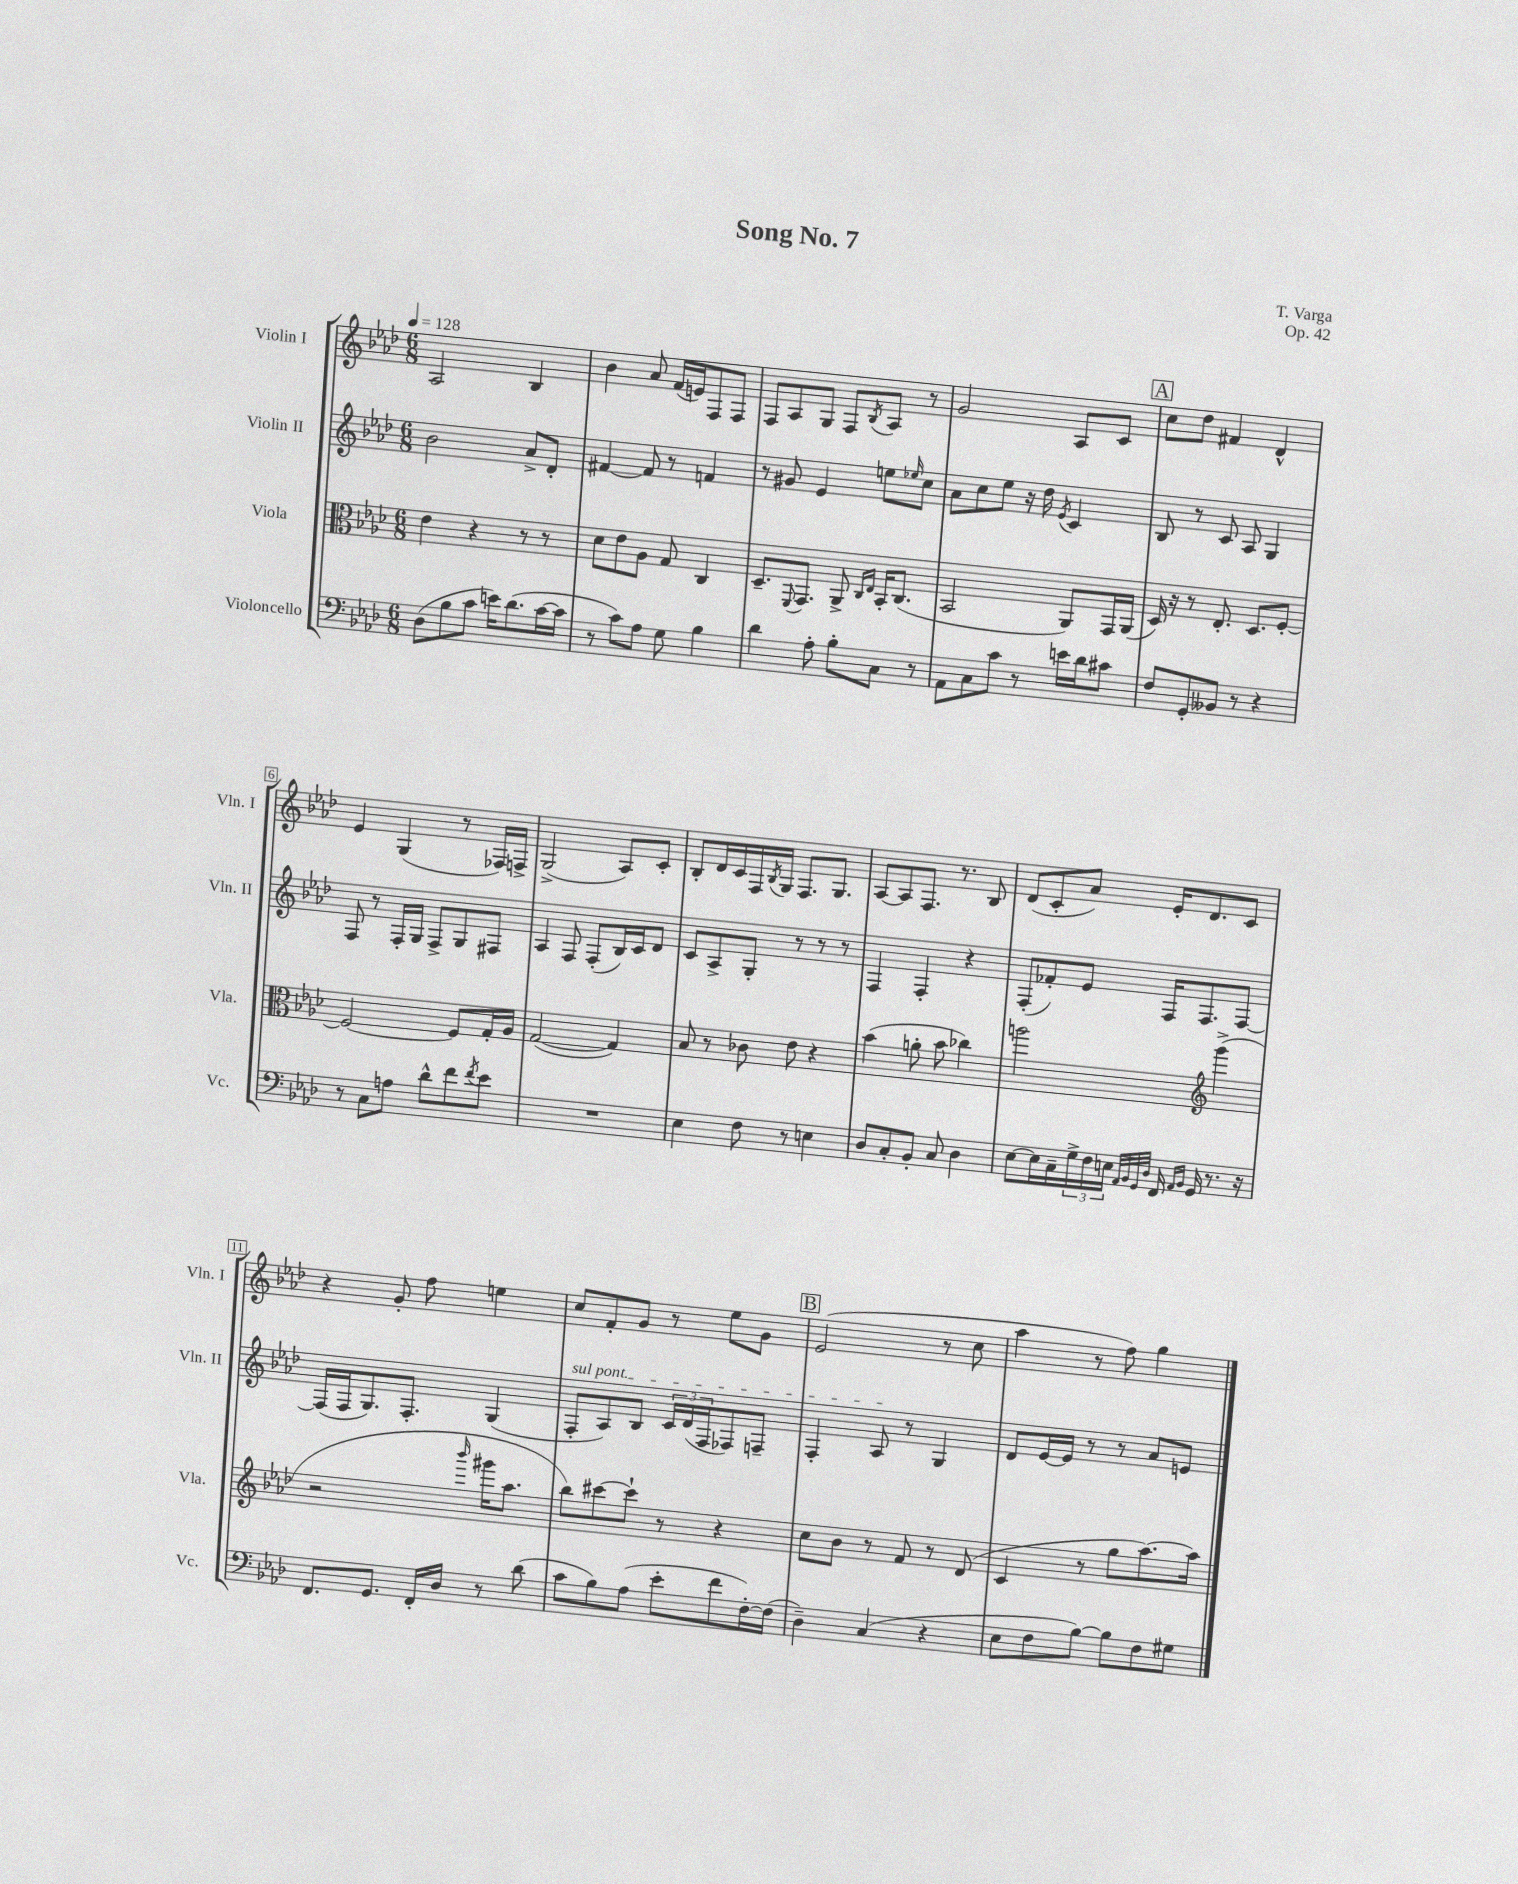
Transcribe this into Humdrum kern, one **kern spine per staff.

**kern	**kern	**kern	**kern
*part4	*part3	*part2	*part1
*staff4	*staff3	*staff2	*staff1
*I"Violoncello	*I"Viola	*I"Violin II	*I"Violin I
*I'Vc.	*I'Vla.	*I'Vln. II	*I'Vln. I
*clefF4	*clefC3	*clefG2	*clefG2
*k[b-e-a-d-]	*k[b-e-a-d-]	*k[b-e-a-d-]	*k[b-e-a-d-]
*M6/8	*M6/8	*M6/8	*M6/8
*MM128	*MM128	*MM128	*MM128
=1	=1	=1	=1
(8D-\L	4e-\	2b-\	2A-/
8B-\	.	.	.
8c\J	4r	.	.
16en\KL)	.	.	.
(8.d-\	.	.	.
.	8r	8a-^/L	4B-/
[16c\L	8r	8d-'/J	.
16c\JJ]	.	.	.
=2	=2	=2	=2
8r	8d-\L	[4f#X/	4b-\
8c\L)	8e-\	.	.
8A-\J	8A-\J	8f#/]	8a-/
8G\	8G/	8r	(16f/LL
.	.	.	16en/J)
4B-\	4C/	4fn/	8F/
.	.	.	8F/J
=3	=3	=3	=3
4d-\	8.D-~/L	8r	8F/L
.	.	8g#X/	8A-/
.	8qqFF/	.	.
.	8.GG/J	.	.
8A-'\	.	4e-/	8G/J
8B-'\L	8AA-^/	.	8F/L
.	16qqC/LL	.	.
.	16qqE-/JJ	.	8qB-/
8C\J	16BB-'/KL	8een\L	8A-/J
.	(8.C/J	.	.
.	.	16qqee-X/	.
8r	.	8cc\J	8r
=4	=4	=4	=4
8AA-\L	2BB-/	8a-\L	2g/
8C\	.	8cc\	.
8c\J	.	8ee-\J	.
8r	.	16r	.
.	.	16dd-\	.
.	.	8qe-/	.
16en\LL	8AA-/L)	4c/	8A-/L
16d-\J	.	.	.
8c#X\J	16GG/L	.	8c/J
.	(16AA-/JJ	.	.
!!LO:REH:place=s1:t=A
=5	=5	=5	=5
8F/L	16D-/)	8B-/	8cc\L
.	16r	.	.
8GG'/	8r	8r	8dd-\J
8BB--X/J	8.E-'/	8c/	4f#X/
8r	.	8A-/	.
.	8.D-/L	.	.
4r	.	4G/	4d-^^/
.	[8F'/J	.	.
!!LO:LB:g=z
=6	=6	=6	=6
8r	2F/_	8F/	4e-/
8C\L	.	8r	.
8An\J	.	16F'/LL	(4G/
.	.	16G/JJ	.
8d-^^\L	.	8F^/L	.
8f\	8F/L]	8G/	8r
8qf/	.	.	.
8e-\J	16G'/L	8F#X/J	16F-X/LL)
.	16A-/JJ	.	16Fn^/JJ
=7	=7	=7	=7
2.r	([2G/	4A-/	(2G^/
.	.	8F/	.
.	.	(8F'/L	.
.	4G/])	16B-/L)	8A-/L)
.	.	16c/J	.
.	.	8d-/J	8c'/J
=8	=8	=8	=8
4E-\	8B-/	8c/L	8B-'/L
.	8r	8A-^/	16d-/L
.	.	.	16c/
8F\	8c-X\	8G'/J	16F/
.	.	.	8qB-/
.	.	.	16G/JJ
8r	8e-\	8r	8.F/L
4En\	4r	8r	.
.	.	.	8.G/J
.	.	8r	.
=9	=9	=9	=9
8D-/L	(4b-\	4F/	[8A-/L
8C'/	.	.	8A-/]
8BB-'/J	8an'\	4F'/	8.F/J
8C/	8b-\	.	.
.	.	.	8.r
4D-\	4cc-X\)	4r	.
.	.	.	8B-/
=10	=10	=10	=10
[8E-\L	2aan\	(8F'/L	(8d-/L
16E-\L]	.	8f-X'/)	8c'/
16C~\	.	.	.
24G^\	.	8e-/J	8a-/J)
24F\	.	.	.
24En\JJ	.	.	.
32qqAA-/LLL	.	.	.
32qqBB-/	.	.	.
32qqGG/	.	.	.
32qqD-/JJJ	.	.	.
16FF/	.	16F/KL	16e-'/KL
16qqAA-/LL	.	.	.
16qqBB-/JJ	.	.	.
16GG/	.	8.F/	8.d-/
*	*clefG2	*	*
8.r	(4ggg^\	.	.
.	.	[8F/J	8c/J
16r	.	.	.
!!LO:LB:g=z
=11	=11	=11	=11
8.FF/L	2r	(16F/LL]	4r
.	.	16F/J	.
.	.	8.G/)	.
8.GG/J	.	.	.
.	.	.	8g'/
.	.	8.F'/J	.
16FF'/LL	.	.	8ff\
16D-/JJ	.	.	.
.	16qqbbb-/	.	.
8r	16ggg#X\KL	(4G/	4een\
.	8.aa-\J	.	.
(8d-\	.	.	.
=12	=12	=12	=12
!	!	!LO:TX:a:i:t=sul pont.	!
8c\L	8bb-\L)	8F'/L	8cc/L
8B-\)	[8ccc#X\	8A-/)	8f'/
(8A-\J	8ccc#`\J]	8B-/J	8g/J
8e-'\L	8r	24c/LL	8r
.	.	(24d-/	.
.	.	24F/J	.
8f\	4r	8F-X/)	8ee-\L
[16F'\L)	.	8Fn~/J	8g\J
(16F\JJ]	.	.	.
!!LO:REH:place=s1:t=B
=13	=13	=13	=13
4D-~\)	8cc\L	4F'/	(2e-/
.	8b-\J	.	.
(4C/	8r	8A-/	.
.	8f/	8r	.
4r	8r	4G/	8r
.	(8d-/	.	8cc\
=14	=14	=14	=14
8E-\L	4c/	8d-/L	4aa-\
8F\	.	[16e-/L	.
.	.	16e-/JJ]	.
[8B-\J)	8r	8r	8r
8B-\L]	8gg\L	8r	8ff\)
8F\	[8.aa-\)	8a-/L	4gg\
8G#X\J	.	8en/J	.
.	16aa-\Jk]	.	.
==	==	==	==
*-	*-	*-	*-
